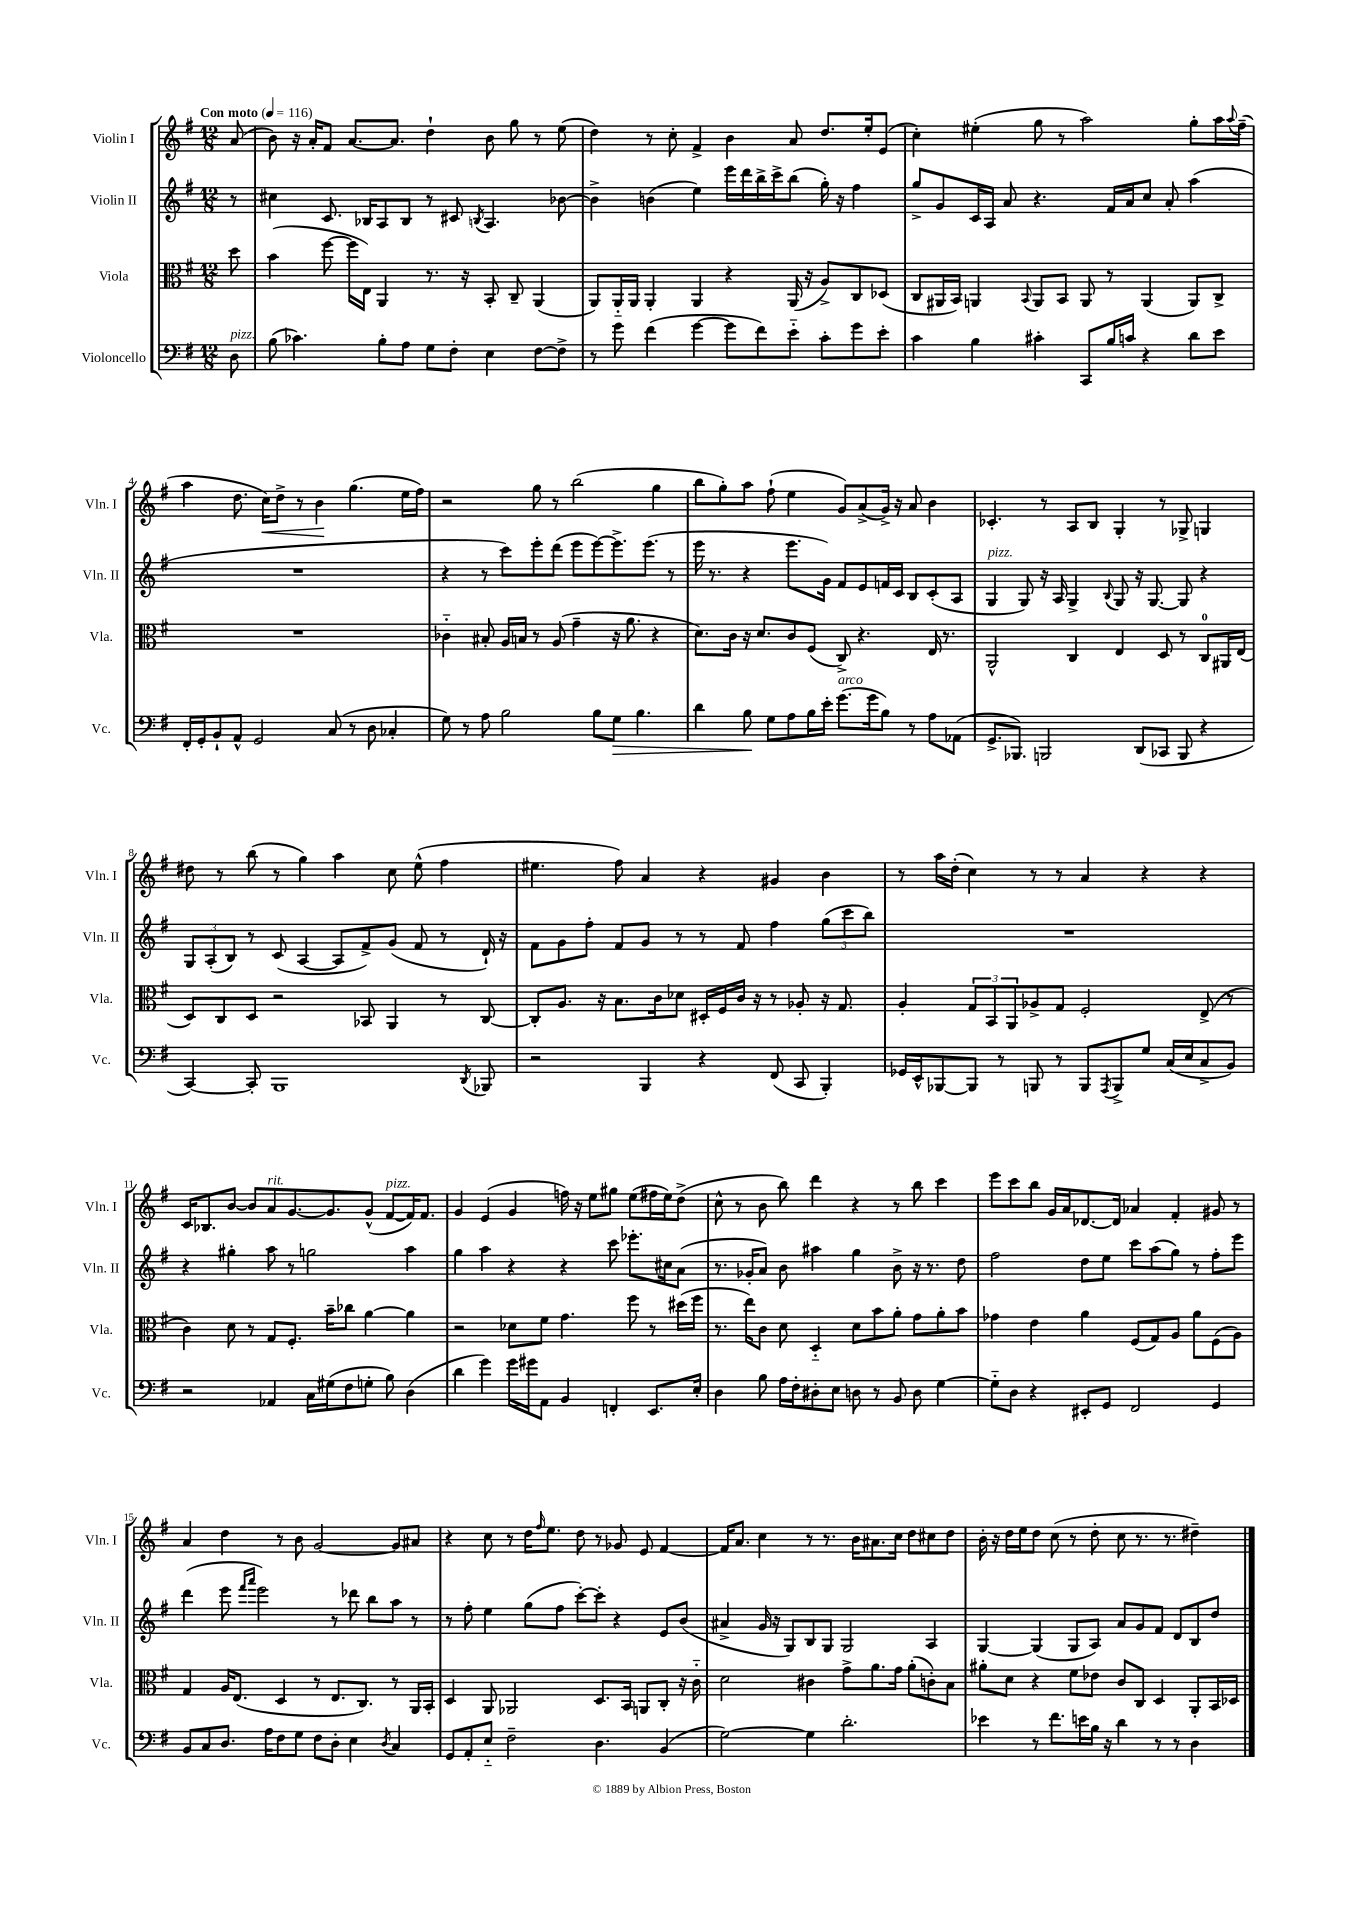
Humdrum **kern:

**kern	**dynam	**kern	**kern	**kern	**dynam
*part4	*part4	*part3	*part2	*part1	*part1
*staff4	*staff4	*staff3	*staff2	*staff1	*staff1
*I"Violoncello	*	*I"Viola	*I"Violin II	*I"Violin I	*
*I'Vc.	*	*I'Vla.	*I'Vln. II	*I'Vln. I	*
*clefF4	*	*clefC3	*clefG2	*clefG2	*
*k[f#]	*	*k[f#]	*k[f#]	*k[f#]	*
*M12/8	*	*M12/8	*M12/8	*M12/8	*
*MM116	*	*MM116	*MM116	*MM116	*
=	=	=	=	=	=
!	!	!	!	!LO:TX:a:B:t=Con moto	!
!LO:TX:a:i:t=pizz.	!	!	!	!	!
8D\	.	8dd\	8r	(8a/	.
=1	=1	=1	=1	=1	=1
(8B\	.	(4b\	4cc#X\	8b\)	.
4.c-X\)	.	.	.	16r	.
.	.	.	.	16a'/KL	.
.	.	[8ff#\	8.c/	8f#/J	.
.	.	16ff#\LL]	.	[8.a/L	.
.	.	16E\JJ)	16B-X/KL	.	.
8B'\L	.	4AA/	8A/	.	.
.	.	.	.	8.a/J]	.
8A\J	.	.	8B-/J	.	.
8G\L	.	8.r	8r	4dd`\	.
8F#'\J	.	.	8c#X/	.	.
.	.	16r	.	.	.
.	.	.	8qBn/	.	.
4E\	.	8BB'/	4.A/	8b\	.
.	.	8C~/	.	8gg\	.
[8F#\L	.	(4AA/	.	8r	.
8F#^\J]	.	.	[8b-X\	(8ee\	.
=2	=2	=2	=2	=2	=2
8r	.	8AA/L)	4b-^\]	4dd\)	.
8g\	.	16AA/L	.	.	.
.	.	16AA/JJ	.	.	.
(4f#\	.	4AA'/	(4bn\	8r	.
.	.	.	.	8cc'\	.
[4g\	.	4AA/	4ee\)	4f#^/	.
8g\L]	.	4r	16eee\LL	4b\	.
.	.	.	16ddd\	.	.
8f#\)	.	.	16bb^\	.	.
.	.	.	16ccc^\J	.	.
8e\J	.	(16AA/	(8bb\J	8a/	.
.	.	16r	.	.	.
8c'\L	.	8A^/L)	16gg'\)	8.dd/L	.
.	.	.	16r	.	.
8g\	.	8C/	4ff#\	.	.
.	.	.	.	16ee'/k	.
8e'\J	.	(8D-X/J	.	(8e/J	.
=3	=3	=3	=3	=3	=3
4c\	.	8C/L	8gg^/L	4cc'\)	.
.	.	16AA#X/L	8g/	.	.
.	.	16BB/JJ)	.	.	.
4B\	.	4AAn/	16c/L	(4ee#X'\	.
.	.	.	16A/JJ	.	.
.	.	.	8a/	.	.
.	.	8qqBB/	.	.	.
4c#X'\	.	8AA/L	4.r	8gg\	.
.	.	8BB/J	.	8r	.
8CC/L	.	8AA/	.	2aa\)	.
16B/L	.	8r	16f#/LL	.	.
16cn/JJ	.	.	16a/J	.	.
4r	.	(4AA/	8cc/J	.	.
.	.	.	8a'/	.	.
8d\L	.	8AA/L)	(4aa\	8gg'\L	.
8e\J	.	8C^/J	.	16aa\L	.
.	.	.	.	8qqaa/	.
.	.	.	.	(16ff#~\JJ	.
!!LO:LB:g=z
=4	=4	=4	=4	=4	=4
16FF#'/LL	.	1.r	1.r	4aa\	.
16GG'/J	.	.	.	.	.
8BB`/	.	.	.	.	.
8AA^^/J	.	.	.	8.dd\	.
2GG/	.	.	.	.	.
!	!	!	!	!	!LO:HP:b
.	.	.	.	16cc\KL)	<
.	.	.	.	8dd^\J	.
.	.	.	.	8r	.
.	.	.	.	4b\	.
(8C/	.	.	.	.	.
8r	.	.	.	(4.gg\	[
8D\	.	.	.	.	.
4C-X'/	.	.	.	.	.
.	.	.	.	16ee\LL	.
.	.	.	.	16ff#\JJ)	.
=5	=5	=5	=5	=5	=5
8G\)	.	4c-X\	4r	2r	.
8r	.	.	.	.	.
8A\	.	8B#X'/	8r	.	.
2B\	.	16A/LL	8ccc\L)	.	.
.	.	16Bn/JJ	.	.	.
.	.	8r	8eee'\	8gg\	.
.	.	(8A/	(8ddd\J	8r	.
.	.	4g~\	8eee\L	(2bb\	.
8B\L	.	.	[8eee\)	.	.
!	!LO:HP:b	!	!	!	!
8G\J	>	16r	8.eee^\]	.	.
.	.	8.a\	.	.	.
4.B\	.	.	.	.	.
.	.	.	(8.eee\J	.	.
.	.	4r	.	4gg\	.
.	.	.	8r	.	.
=6	=6	=6	=6	=6	=6
4d\	.	8.d\L)	16eee\	8bb\L	.
.	.	.	8.r	.	.
.	.	.	.	8gg'\)	.
.	.	16c\Jk	.	.	.
8B\	.	16r	4r	8aa\J	.
.	.	8.d/L	.	.	.
8G\L	]	.	.	(8ff#`\	.
8A\	.	8c/	8.eee\L	4ee\	.
16B\L	.	(8F#/J	.	.	.
16e'\JJ	.	.	16g\Jk)	.	.
!LO:TX:a:i:t=arco	!	!	!	!	!
(8.g\L	.	8C^/)	8f#/L	8g/L)	.
.	.	4.r	8e/	(8a^/	.
16g\k	.	.	.	.	.
8B\J)	.	.	16fn/L	16g^/Jk)	.
.	.	.	16c/JJ	16r	.
8r	.	.	8B/L	8a/	.
8A\L	.	16E/	(8c'/	4b\	.
.	.	8.r	.	.	.
(8AA-X\J	.	.	8A/J	.	.
=7	=7	=7	=7	=7	=7
!	!	!	!LO:TX:a:i:t=pizz.	!	!
8.GG^/L	.	2AA^^/	4G/	4.c-X'/	.
8.BBB-X/J)	.	.	.	.	.
.	.	.	8G/)	.	.
2BBBn/	.	.	16r	8r	.
.	.	.	16A/	.	.
.	.	4C/	4G^/	8A/L	.
.	.	.	.	8B/J	.
.	.	.	8qqB/	.	.
.	.	4E/	8G/	4G'/	.
(8DD/L	.	.	16r	.	.
.	.	.	[8.G/	.	.
8CC-X/J	.	8D/	.	8r	.
8BBB/	.	8r	8G/]	8G-X^/	.
4r	.	8C/L	4r	4Gn/	.
.	.	16AA#X/L	.	.	.
.	.	(16E/JJ	.	.	.
!!LO:LB:g=z
=8	=8	=8	=8	=8	=8
[4CC/)	.	8D/L)	12G/L	8dd#X\	.
.	.	.	(12A'/	.	.
.	.	8C/	.	8r	.
.	.	.	12B/J)	.	.
8CC'/]	.	8D/J	8r	(8bb\	.
1BBB	.	2r	(8c/	8r	.
.	.	.	[4A/	4gg\)	.
.	.	.	8A/L]	4aa\	.
.	.	8BB-X/	8f#^/)	.	.
.	.	4AA/	(8g/J	8cc\	.
.	.	.	8f#/	(8ee^^\	.
.	.	8r	8r	4ff#\	.
8qDD/	.	.	.	.	.
8BBB-X/	.	[8C/	16d`/)	.	.
.	.	.	16r	.	.
=9	=9	=9	=9	=9	=9
2r	.	8C'/L]	8f#\L	4.ee#X\	.
.	.	8.A/J	8g\	.	.
.	.	.	8ff#'\J	.	.
.	.	16r	.	.	.
.	.	8.B\L	8f#/L	8ff#\)	.
4BBB/	.	.	8g/J	4a/	.
.	.	16c\k	.	.	.
.	.	8d-X\J	8r	.	.
4r	.	16D#X'/LL	8r	4r	.
.	.	16F#/	.	.	.
.	.	16c/JJ	8f#/	.	.
.	.	16r	.	.	.
(8FF#/	.	8r	4ff#\	4g#X/	.
8CC/	.	8A-X'/	.	.	.
4BBB'/)	.	16r	(12gg\L	4b\	.
.	.	8.G/	.	.	.
.	.	.	12ccc\	.	.
.	.	.	12bb\J)	.	.
=10	=10	=10	=10	=10	=10
16GG-X/LL	.	4A'/	1.r	8r	.
16EE^^/J	.	.	.	.	.
[8BBB-X/	.	.	.	16aa\LL	.
.	.	.	.	(16dd'\JJ	.
8BBB-/J]	.	12G/L	.	4cc\)	.
.	.	12BB/	.	.	.
8r	.	.	.	.	.
.	.	12AA/	.	.	.
8BBBn/	.	8A-X^/	.	8r	.
8r	.	8G/J	.	8r	.
8BBB/L	.	2F#'/	.	4a/	.
8qAAA/	.	.	.	.	.
8BBB^/	.	.	.	.	.
8G/J	.	.	.	4r	.
(16C/LL	.	.	.	.	.
16E/J	.	.	.	.	.
8C^/	.	(8E^/	.	4r	.
8BB/J)	.	8r	.	.	.
!!LO:LB:g=z
=11	=11	=11	=11	=11	=11
2r	.	4c\)	4r	16c/KL	.
.	.	.	.	8.B-X/	.
.	.	8d\	4gg#X'\	[8b/J	.
.	.	8r	.	8b/L]	.
!	!	!	!	!LO:TX:a:i:t=rit.	!
4AA-X/	.	8G/L	8aa\	8a/	.
.	.	8.F#'/J	8r	[8.g/	.
16C\LL	.	.	2ggn\	.	.
(16G#X\J	.	16b~\KL	.	8.g/]	.
8F#\	.	8cc-X\J	.	.	.
8Gn'\J	.	[4a\	.	(8g^^/J	.
!	!	!	!	!LO:TX:a:i:t=pizz.	!
8B\)	.	.	.	[8f#/L	.
(4D\	.	4a\]	4aa\	16f#/K])	.
.	.	.	.	8.f#/J	.
=12	=12	=12	=12	=12	=12
4d\	.	2r	4gg\	4g/	.
4g\)	.	.	4aa\	(4e/	.
16g\LL	.	8d-X\L	4r	4g/	.
16g#X\J	.	.	.	.	.
8AA\J	.	8f#\J	.	.	.
4BB/	.	4.g\	4r	16ffn\)	.
.	.	.	.	16r	.
.	.	.	.	8ee\L	.
4FFn'/	.	.	8ccc\	8gg#X\J	.
.	.	8ff#\	8.eee-X'\L	(8ee\L	.
8.EE/L	.	8r	.	16ff#X\L	.
.	.	.	16cc#X\k	16ee\J)	.
.	.	(16dd#X\LL	(8a\J	(8dd^\J	.
16E'/Jk	.	16ff#\JJ	.	.	.
=13	=13	=13	=13	=13	=13
4D\	.	8.r	8.r	8cc^^\	.
.	.	.	.	8r	.
.	.	16ee\KL)	16g-X'/KL	.	.
8B\	.	8c\J	8a/J)	8b\	.
16A\LL	.	8d\	8b\	8bb\)	.
16F#'\J	.	.	.	.	.
8D#X'\	.	4D/	4aa#X\	4ddd\	.
8E\J	.	.	.	.	.
8Dn\	.	8d\L	4gg\	4r	.
8r	.	8b\	.	.	.
8BB/	.	8a'\J	8b^\	8r	.
8D\	.	8g\L	16r	8bb\	.
.	.	.	8.r	.	.
[4G\	.	8a'\	.	4ccc\	.
.	.	8b\J	8dd\	.	.
=14	=14	=14	=14	=14	=14
8G\L]	.	4g-X\	2ff#\	8eee\L	.
8D\J	.	.	.	8ccc\	.
4r	.	4e\	.	8bb\J	.
.	.	.	.	16g/LL	.
.	.	.	.	16a/J	.
8EE#X'/L	.	4a\	8dd\L	[8.d-X/	.
8GG/J	.	.	8ee\J	.	.
.	.	.	.	16d-/Jk]	.
2FF#/	.	(8F#/L	8ccc\L	4a-X/	.
.	.	8G/)	(8aa\	.	.
.	.	8A/J	8gg\J)	4f#'/	.
.	.	8a\L	8r	.	.
4GG/	.	(8F#\	8ff#'\L	8g#X/	.
.	.	8A\J)	8eee\J	8r	.
!!LO:LB:g=z
=15	=15	=15	=15	=15	=15
8BB/L	.	4G/	(4ddd\	4a/	.
8C/	.	.	.	.	.
8.D/J	.	16A/KL	8eee\	4dd\	.
.	.	(8.E/J	.	.	.
.	.	.	16qqfff#/LL	.	.
.	.	.	16qqaaa/JJ	.	.
.	.	.	2eee\)	.	.
16A\KL	.	.	.	.	.
8F#\	.	4D/	.	8r	.
8G\J	.	.	.	8b\	.
8F#\L	.	8r	.	[2g/	.
8D'\J	.	8.E/L	8r	.	.
4E\	.	.	8ddd-X\	.	.
.	.	8.C/J)	.	.	.
.	.	.	8bb\L	.	.
8qD/	.	.	.	.	.
4C/	.	8r	8aa\J	8g/L]	.
.	.	16AA/LL	8r	8a#X/J	.
.	.	16BB'/JJ	.	.	.
=16	=16	=16	=16	=16	=16
8GG/L	.	4D/	8r	4r	.
8AA'/	.	.	8ff#'\	.	.
8E/J	.	8AA/	4ee\	8cc\	.
2F#~\	.	2AA-X/	.	8r	.
.	.	.	(8gg\L	16dd\KL	.
.	.	.	.	16qqff#/	.
.	.	.	.	8.ee\J	.
.	.	.	8ff#\J	.	.
.	.	.	[8ccc'\L)	8dd\	.
4.D\	.	8.D/L	8ccc'\J]	8r	.
.	.	.	4r	8g-X/	.
.	.	16BB/Jk	.	.	.
.	.	8AAn/L	.	8e/	.
(4BB/	.	8C'/J	8e/L	[4f#/	.
.	.	16r	(8b/J	.	.
.	.	16c\	.	.	.
=17	=17	=17	=17	=17	=17
[2G\)	.	2d\	4a#X^/	16f#/KL]	.
.	.	.	.	8.a/J	.
.	.	.	16g/	4cc\	.
.	.	.	16r	.	.
.	.	.	8G/L)	.	.
4G\]	.	4c#X\	8B/	8r	.
.	.	.	8G/J	8.r	.
2.d'\	.	8g^\L	2G/	.	.
.	.	.	.	16b\KL	.
.	.	8.a\	.	8.a#X\	.
.	.	16g\Jk	.	16cc\Jk	.
.	.	(8a'\L	.	8dd\L	.
.	.	8cn'\)	4A/	8cc#X\	.
.	.	8B\J	.	8dd\J	.
=18	=18	=18	=18	=18	=18
4e-X\	.	8a#X'\L	[4G/	16b'\	.
.	.	.	.	16r	.
.	.	8d\J	.	16dd\LL	.
.	.	.	.	16ee\J	.
8r	.	4r	(4G/]	8dd\J	.
8.f#\L	.	.	.	(8cc\	.
.	.	8f#\L	8G/L	8r	.
16en\L	.	.	.	.	.
16B\JJ	.	8e-X\J	8A/J)	8dd'\	.
16r	.	.	.	.	.
4d\	.	8c/L	8a/L	8cc\	.
.	.	8C/J	8g/	8.r	.
8r	.	4D/	8f#/J	.	.
.	.	.	.	8.r	.
8r	.	.	8d/L	.	.
4D\	.	8AA'/L	8B/	4dd#X~\)	.
.	.	16BB/L	8dd/J	.	.
.	.	16D-X/JJ	.	.	.
==	==	==	==	==	==
*-	*-	*-	*-	*-	*-
